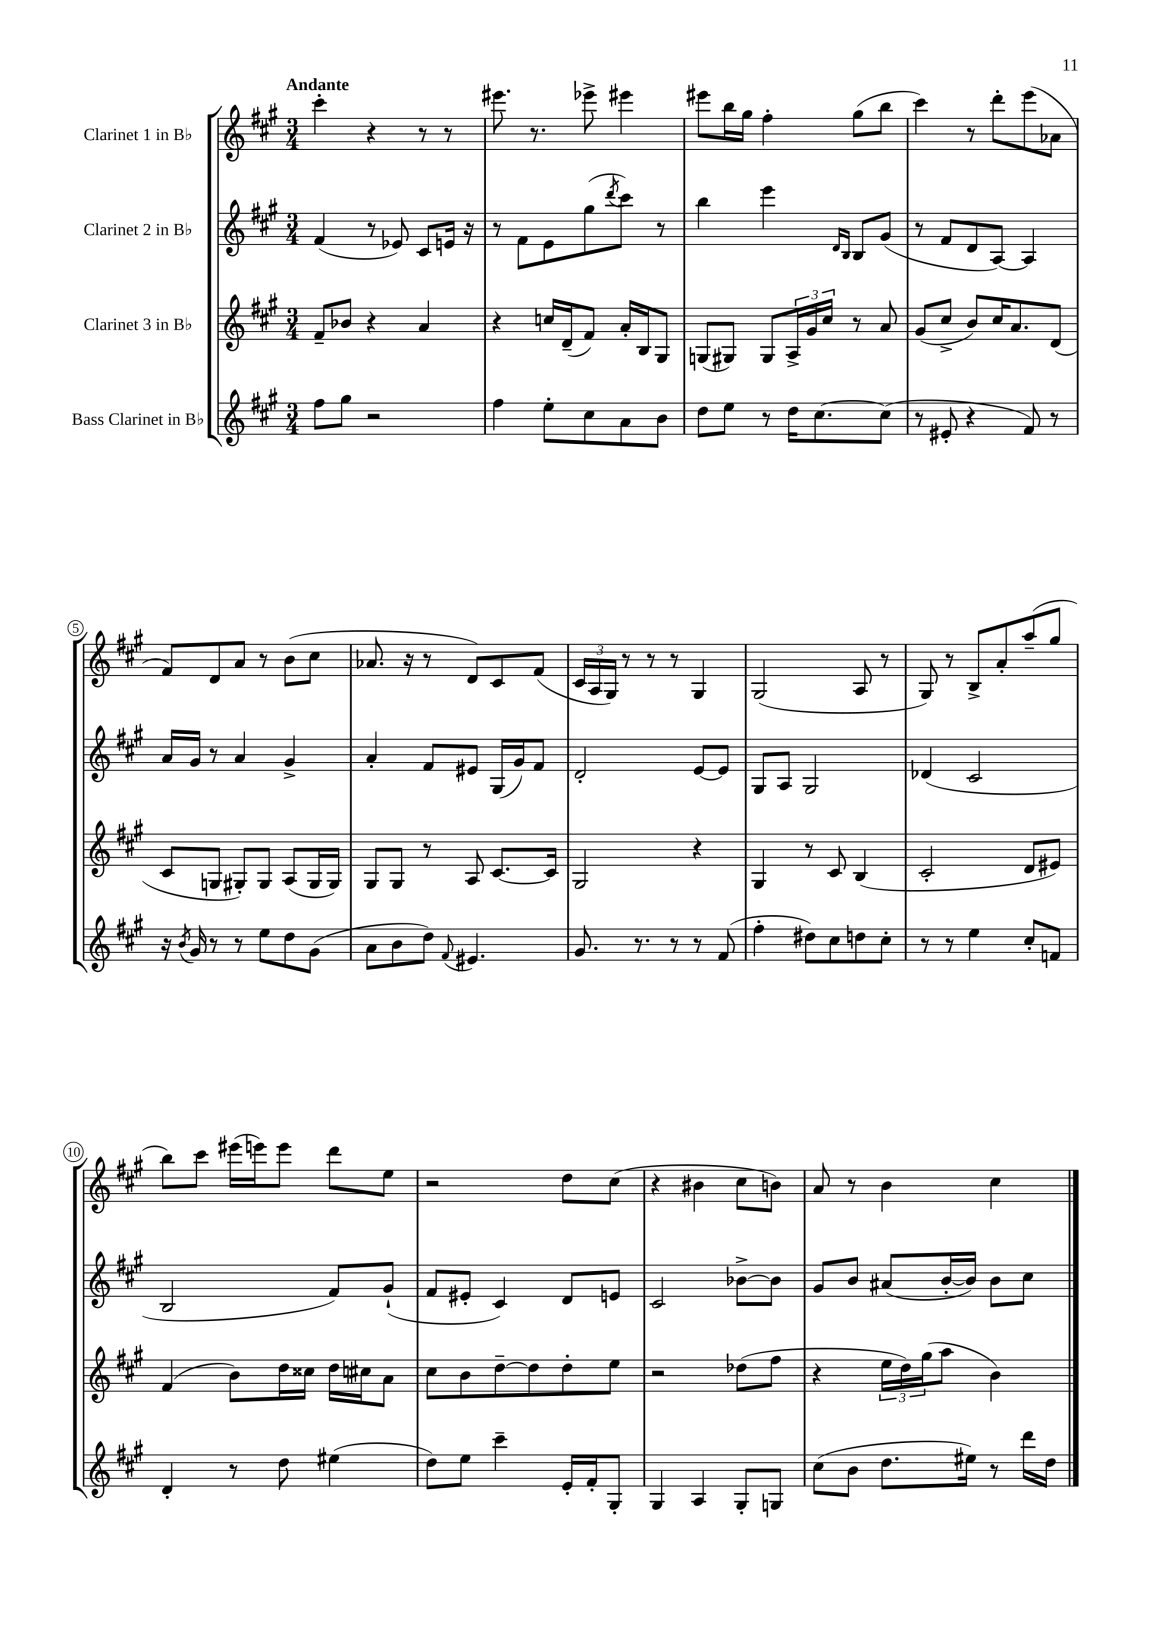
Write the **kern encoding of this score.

**kern	**kern	**kern	**kern
*part4	*part3	*part2	*part1
*staff4	*staff3	*staff2	*staff1
*I"Bass Clarinet in B♭	*I"Clarinet 3 in B♭	*I"Clarinet 2 in B♭	*I"Clarinet 1 in B♭
*clefG2	*clefG2	*clefG2	*clefG2
*k[f#c#g#]	*k[f#c#g#]	*k[f#c#g#]	*k[f#c#g#]
*M3/4	*M3/4	*M3/4	*M3/4
=1	=1	=1	=1
!	!	!	!LO:TX:a:B:t=Andante
8ff#\L	8f#~/L	(4f#/	4ccc#'\
8gg#\J	8b-X/J	.	.
2r	4r	8r	4r
.	.	8e-X/)	.
.	4a/	8c#/L	8r
.	.	16en/Jk	8r
.	.	16r	.
=2	=2	=2	=2
4ff#\	4r	8r	8.eee#X\
.	.	8f#\L	.
.	.	.	8.r
8ee'\L	16ccn/LL	8e\	.
.	(16d~/J	.	.
8cc#\	8f#/J)	(8gg#\	8eee-X^\
.	.	8qddd/	.
8a\	16a'/LL	8ccc#\J)	4eee#X\
.	16B/J	.	.
8b\J	8G#/J	8r	.
=3	=3	=3	=3
8dd\L	(8Gn/L	4bb\	8eee#X\L
8ee\J	8G#X/J)	.	16bb\L
.	.	.	16gg#\JJ
8r	8G#/L	4eee\	4ff#'\
16dd\KL	24A^/L	.	.
.	24g#/	.	.
[8.cc#\	.	.	.
.	24cc#/JJ	.	.
.	.	16qqd/LL	.
.	.	16qqB/JJ	.
.	8r	8B/L	(8gg#\L
(8cc#\J]	8a/	(8g#/J	8bb\J
=4	=4	=4	=4
8r	(8g#/L	8r	4ccc#\)
8e#X'/	8cc#^/J	8f#/L	.
4r	8b/L)	8d/	8r
.	16cc#/K	[8A/J)	8ddd'\L
.	8.a/	.	.
8f#/)	.	4A/]	(8eee\
8r	(8d/J	.	8a-X\J
!!LO:LB:g=z
=5	=5	=5	=5
16r	8c#/L	16a/LL	8f#/L)
8qb/	.	.	.
16g#/	.	16g#/JJ	.
8r	8Gn/J	8r	8d/
8r	8G#X'/L)	4a/	8a/J
8ee\L	8G#/J	.	8r
8dd\	(8A/L	4g#^/	(8b\L
(8g#\J	16G#/L	.	8cc#\J
.	16G#/JJ)	.	.
=6	=6	=6	=6
8a\L	8G#/L	4a'/	8.a-X/
8b\	8G#/J	.	.
.	.	.	16r
8dd\J)	8r	8f#/L	8r
8qqf#/	.	.	.
4.e#X/	8A/	8e#X/J	8d/L)
.	[8.c#/L	(16G#/LL	8c#/
.	.	16g#/J)	.
.	.	8f#/J	(8f#/J
.	16c#/Jk]	.	.
=7	=7	=7	=7
8.g#/	2G#/	2d'/	24c#/LL
.	.	.	24A/
.	.	.	24G#/JJ)
.	.	.	8r
8.r	.	.	.
.	.	.	8r
8r	.	.	8r
8r	4r	[8e/L	4G#/
(8f#/	.	8e/J]	.
=8	=8	=8	=8
4ff#'\	4G#/	8G#/L	(2G#/
.	.	8A/J	.
8dd#X\L)	8r	2G#/	.
8cc#\	8c#/	.	.
8ddn\	(4B/	.	8A/
8cc#'\J	.	.	8r
=9	=9	=9	=9
8r	2c#'/	(4d-X/	8G#/)
8r	.	.	8r
4ee\	.	2c#/	8B^/L
.	.	.	8a'/
8cc#'/L	8d/L	.	(8aa~/
8fn/J	8e#X/J)	.	8gg#/J
!!LO:LB:g=z
=10	=10	=10	=10
4d'/	(4f#/	2B/	8bb\L)
.	.	.	8ccc#\J
8r	8b\L)	.	(16eee#X\LL
.	.	.	16eeen\J)
8dd\	16dd\L	.	8eee\J
.	16cc##X\JJ	.	.
(4ee#X\	16dd\LL	8f#/L)	8ddd\L
.	16cc#X\J	.	.
.	8a\J	(8g#`/J	8ee\J
=11	=11	=11	=11
8dd\L)	8cc#\L	8f#/L	2r
8ee\J	8b\	8e#X'/J	.
4ccc#~\	[8dd~\	4c#/)	.
.	8dd\]	.	.
16e'/LL	8dd'\	8d/L	8dd\L
16f#'/J	.	.	.
8G#'/J	8ee\J	8en/J	(8cc#\J
=12	=12	=12	=12
4G#/	2r	2c#/	4r
4A/	.	.	4b#X\
8G#'/L	(8dd-X\L	[8b-X^\L	8cc#\L
8Gn/J	8ff#\J	8b-\J]	8bn\J)
=13	=13	=13	=13
(8cc#\L	4r	8g#/L	8a/
8b\J	.	8b/J	8r
8.dd\L	24ee\LL	(8a#X/L	4b\
.	24dd\)	.	.
.	(24gg#\J	.	.
.	8aa\J	[16b'/L	.
16ee#X\Jk)	.	16b/JJ])	.
8r	4b\)	8b\L	4cc#\
16ddd\LL	.	8cc#\J	.
16dd\JJ	.	.	.
==	==	==	==
*-	*-	*-	*-
